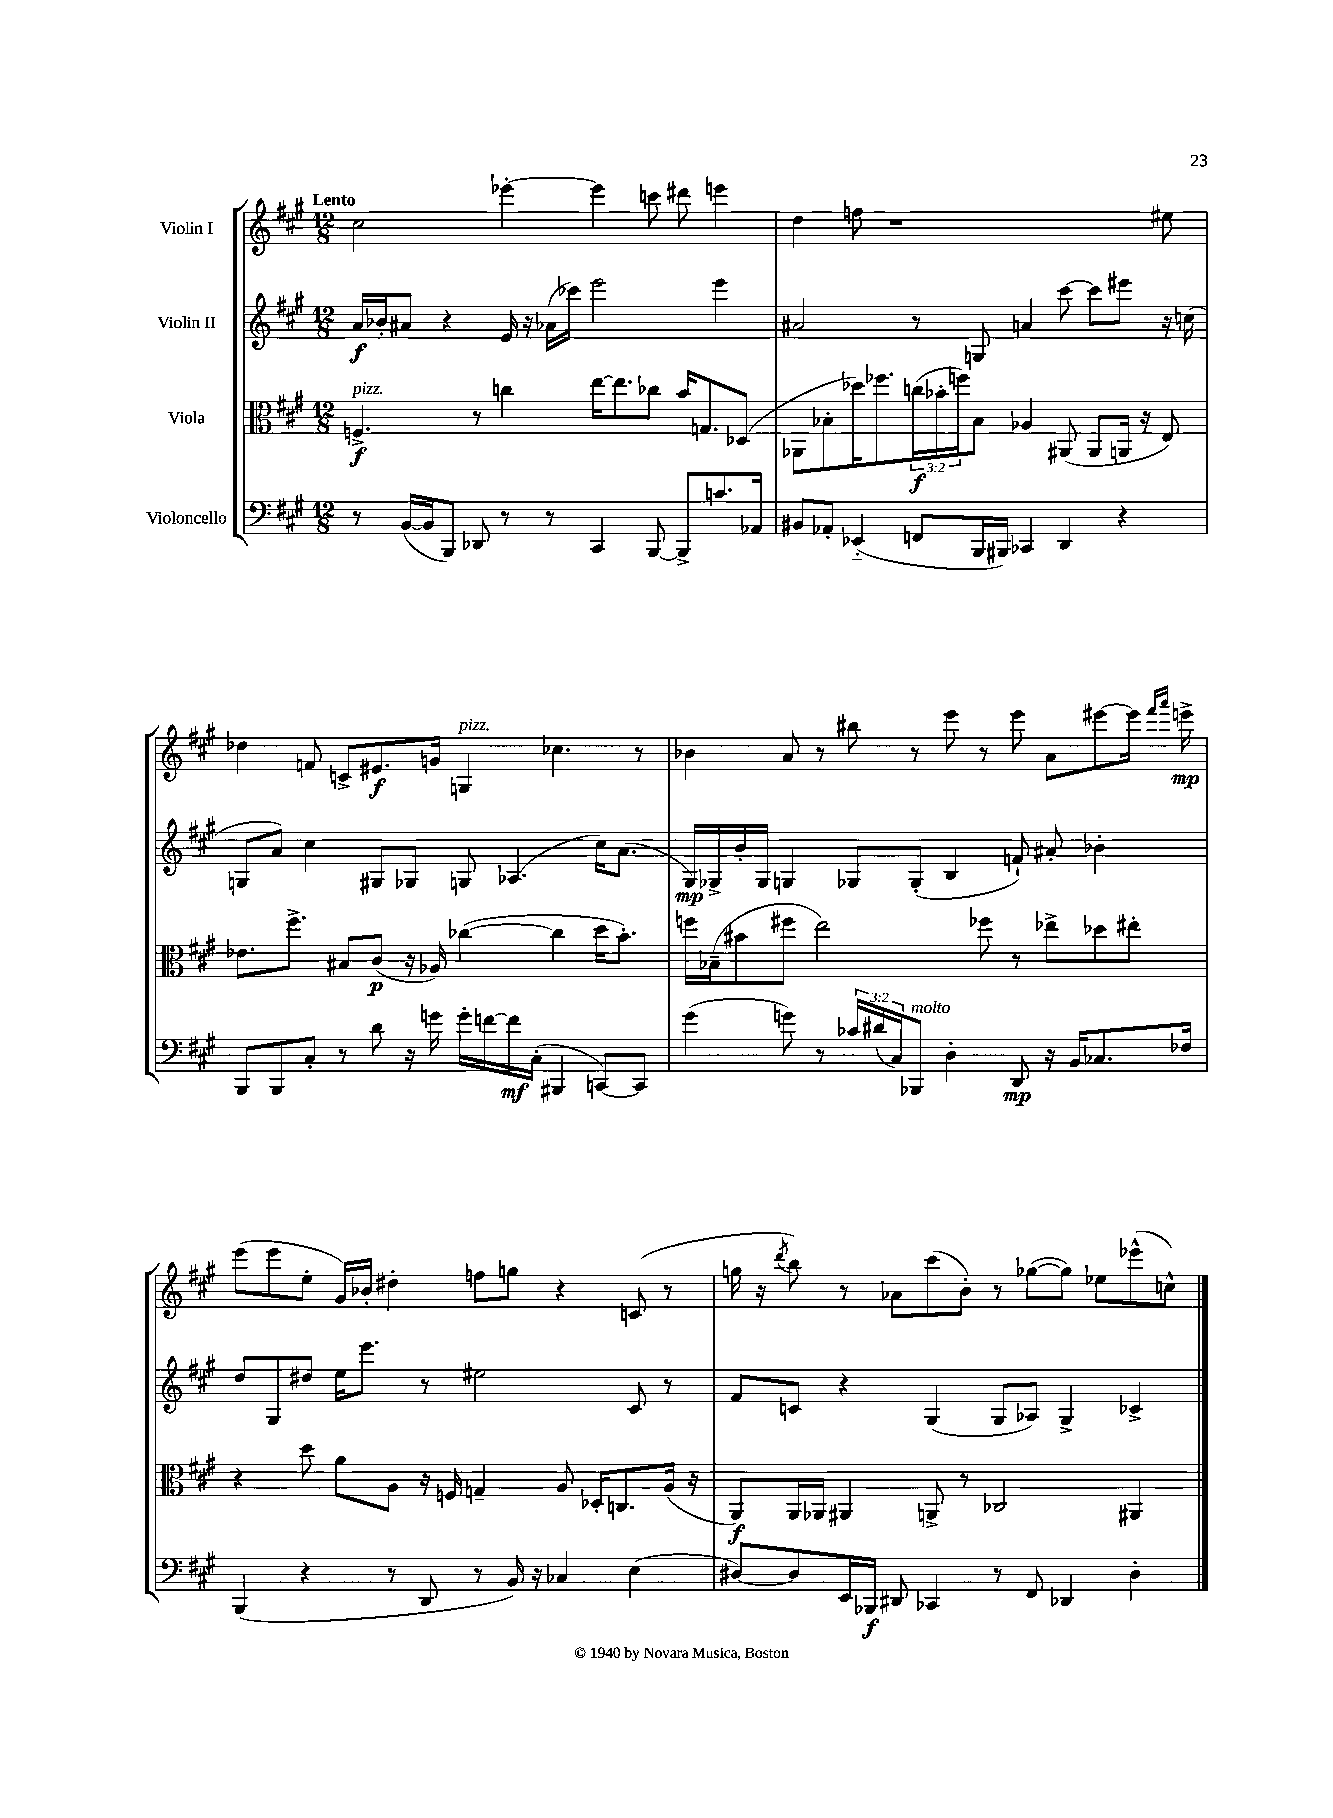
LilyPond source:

<<
\new StaffGroup <<
\new Staff = "s0" \with { instrumentName = "Violin I" } {
    \clef treble \key a \major \numericTimeSignature \time 12/8 \tempo "Lento"
    cis''2 ees'''4~-. ees'''4 c'''8 dis'''8 e'''4 |
    d''4 f''8 r1 eis''8 |
    des''4 f'8 c'8-> eis'8.\f g'16 g4^\markup { \italic "pizz." } ces''4. r8 |
    bes'4 a'8 r8 bis''8 r8 e'''8 r8 e'''8 a'8 eis'''8~ eis'''16 \grace { fis'''16 a'''16 } e'''16->\mp |
    e'''8( e'''8 e''8-. gis'16) bes'16-. dis''4-. f''8 g''8 r4 c'8( r8 |
    g''16 r16 \acciaccatura { d'''8 } b''8) r8 aes'8 cis'''8( b'8-.) r8 ges''8~( ges''8) ees''8 ees'''8-^( c''8-^) \bar "|." |
}
\new Staff = "s1" \with { instrumentName = "Violin II" } {
    \clef treble \key a \major \numericTimeSignature \time 12/8
    a'16\f bes'16-. ais'8 r4 e'16 r16 aes'16( ces'''16) e'''2 e'''4 |
    ais'2 r8 g8 a'4 cis'''8~ cis'''8 eis'''8 r16 c''16( |
    g8 a'8) cis''4 gis8 ges8 g8 aes4.( cis''16) a'8.( |
    gis16\mp) ges16-> b'16-. ges16 g4 ges8 ges8-.( b4 f'8-!) ais'8-. bes'4-. |
    d''8 gis8 dis''8 e''16 e'''8. r8 eis''2 cis'8 r8 |
    fis'8 c'8 r4 gis4( gis8 aes8) gis4-> ces'4-> \bar "|." |
}
\new Staff = "s2" \with { instrumentName = "Viola" } {
    \clef alto \key a \major \numericTimeSignature \time 12/8 \override Staff.TupletNumber.text = #tuplet-number::calc-fraction-text
    f4.->\f^\markup { \italic "pizz." } r8 c''4 e''16~ e''8. ces''8 b'16 g8. des8( |
    aes,8 bes8-. des''16) fes''8. \tuplet 3/2 { c''16\f( bes'16-. f''16) } bes8 aes4 ais,8( ais,8 a,16 r16 e8) |
    ees'8. fis''8.-> bis8 cis'8\p( r16 aes16) ces''4~( ces''4 d''16 b'8.-.) |
    f''16 bes16--( bis'8 fis''8 e''2) fes''8 r8 ees''8-> des''8 eis''8-. |
    r4 d''8 a'8 a8 r16 f16 g4-- a8 des16-. c8. a16( r16 |
    a,8\f) a,16 aes,16 ais,4 a,8-> r8 ces2 ais,4 \bar "|." |
}
\new Staff = "s3" \with { instrumentName = "Violoncello" } {
    \clef bass \key a \major \numericTimeSignature \time 12/8 \override Staff.TupletNumber.text = #tuplet-number::calc-fraction-text
    r8 b,16~( b,16 b,,8) des,8 r8 r8 cis,4 b,,8~ b,,8-> c'8. aes,16 |
    bis,8 aes,8-. ees,4-_( f,8 b,,16 bis,,16) ces,4 d,4 r4 |
    b,,8 b,,8 cis8-. r8 d'8 r16 g'16 g'16-. f'16~ f'16\mf cis16-.( bis,,4 c,8~) c,8 |
    gis'4( g'8) r8 \tuplet 3/2 { ces'16 dis'16( cis16) } bes,,8^\markup { \italic "molto" } d4-. d,8\mp r16 b,16 ces8. fes16 |
    b,,4( r4 r8 d,8 r8 b,16) r16 ces4 e4( |
    dis8~) dis8 e,16 bes,,16\f dis,8 ces,4 r8 fis,8 des,4 dis4-. \bar "|." |
}
>>
>>
\layout { \context { \Score \remove "Bar_number_engraver" } }
